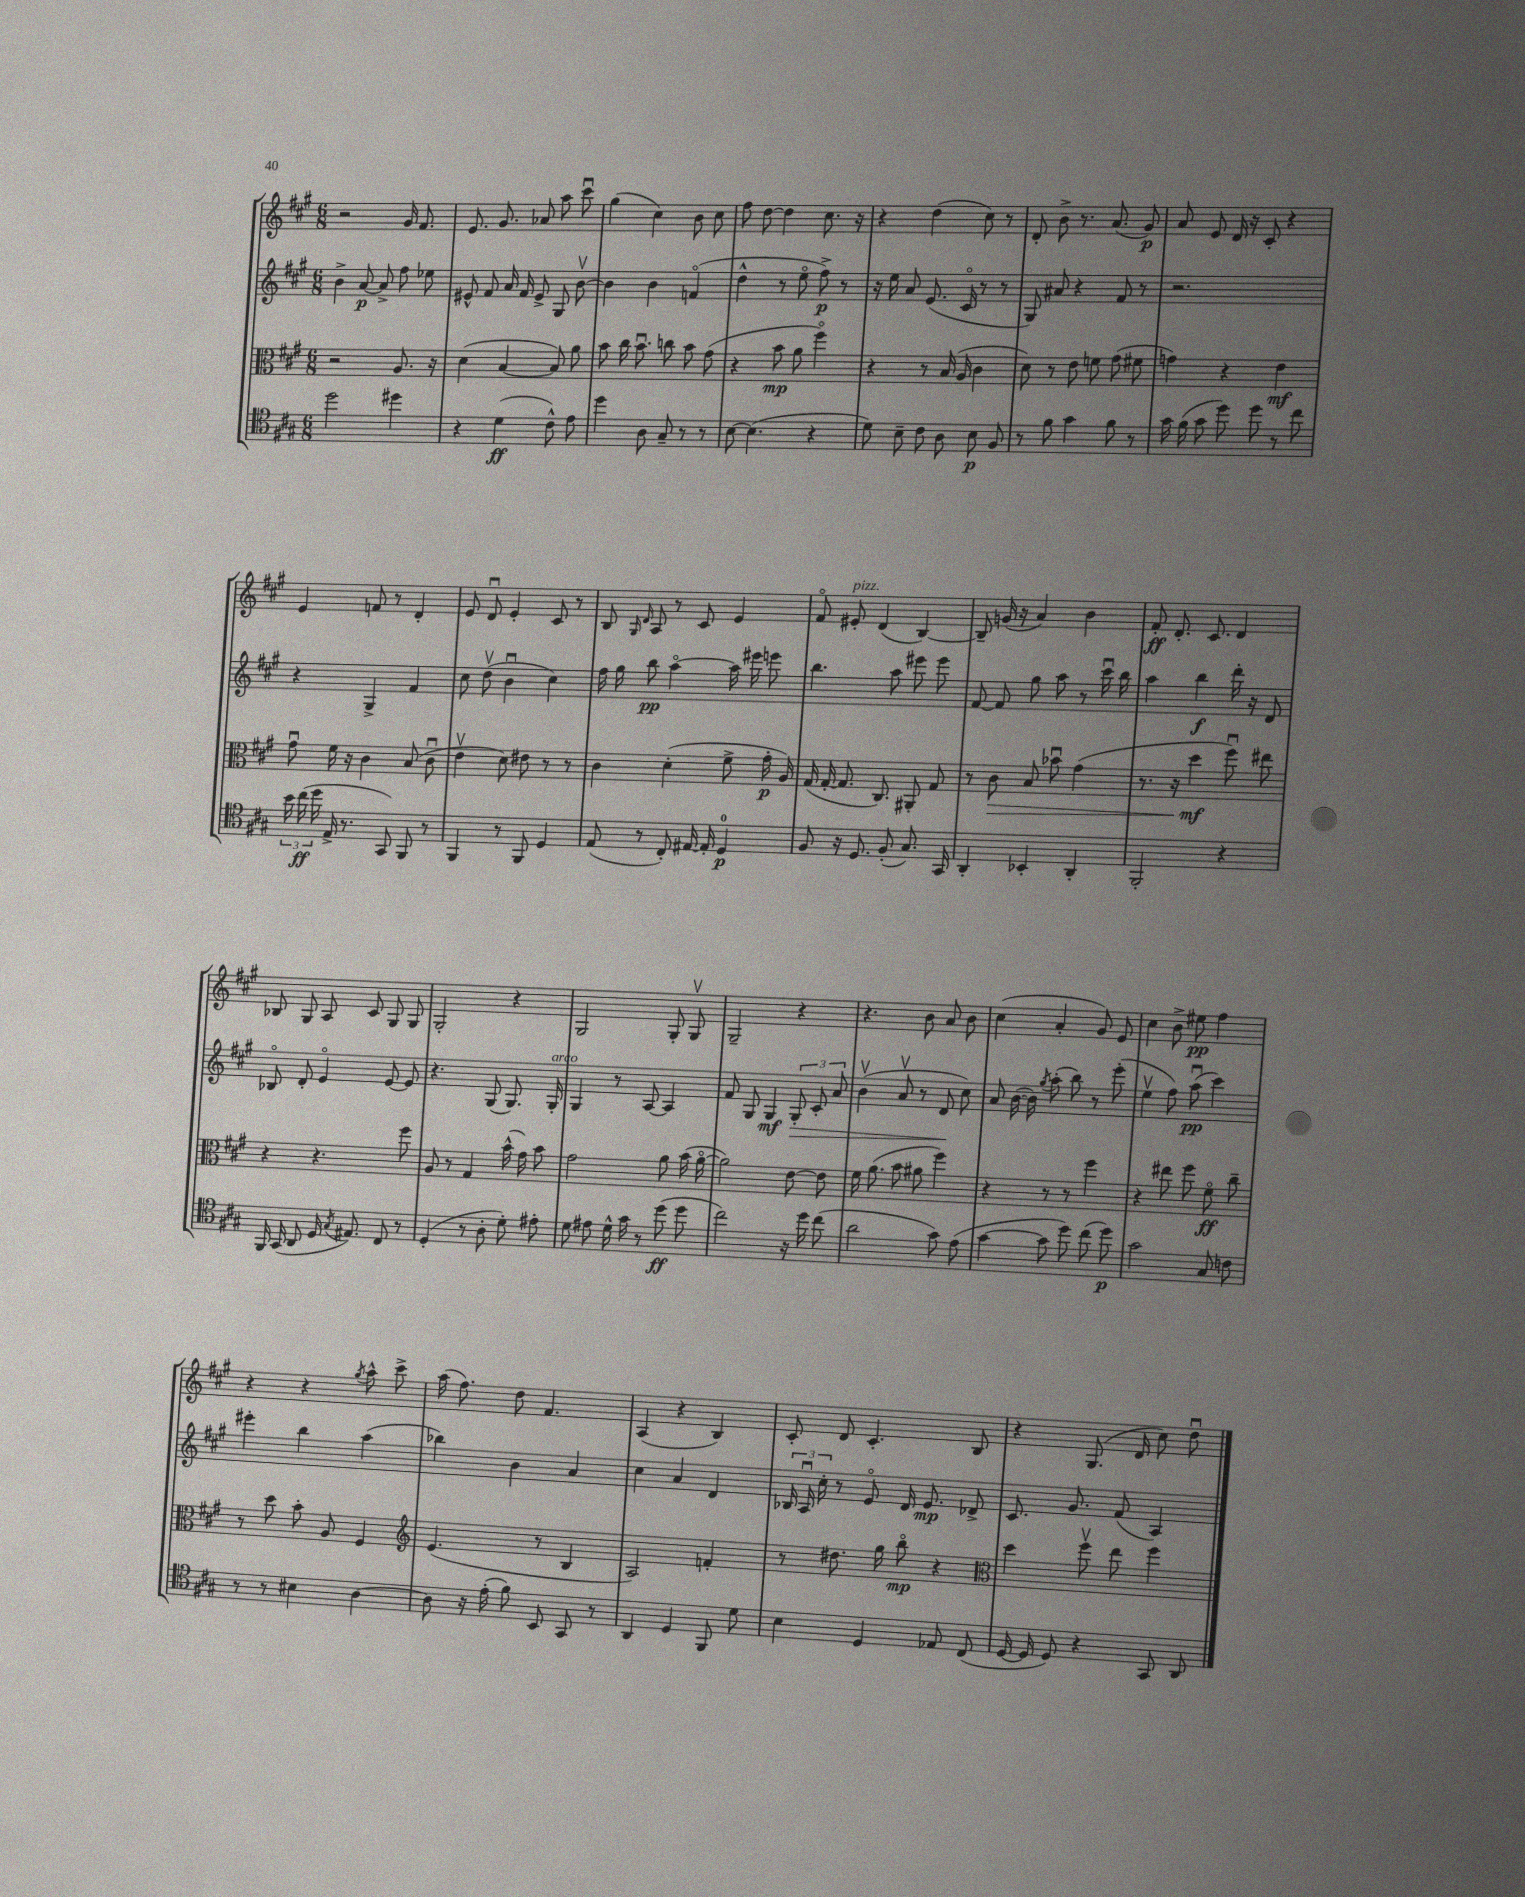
<<
\new StaffGroup <<
\new Staff = "s0" {
    \clef treble \key a \major \numericTimeSignature \time 6/8
    \autoBeamOff r2 gis'16 fis'8. |
    e'8. gis'8. aes'8 a''8 cis'''8\downbow |
    gis''4( cis''4) b'8 cis''8 |
    fis''8 d''8~ d''4 cis''8. r16 |
    r4 d''4( cis''8) r8 |
    d'8-. b'8-> r8. a'8.( gis'8\p) |
    a'8 e'8 d'16 r16 cis'8-. r4 |
    e'4 f'8 r8 d'4-. |
    e'8 d'8\downbow e'4-. cis'8 r8 |
    b8 \grace { gis16 d'16 } a8 r8 cis'8 e'4 |
    fis'8\flageolet eis'8-.^\markup { \italic "pizz." } d'4( b4~) |
    b8-- g'16( r16 a'4) b'4 |
    fis'8-.\ff d'8.-. cis'8. d'4 |
    bes8 gis8 a8 cis'8 gis8 gis8 |
    gis2-. r4 |
    gis2 gis8-. gis8\upbow |
    gis2-- r4 |
    r4. b'8 a'8 b'8 |
    cis''4( a'4-. gis'8) e'8 |
    cis''4 b'8-> eis''8\pp fis''4 |
    r4 r4 \acciaccatura { gis''8 } a''8-^ cis'''8-> |
    a''16( fis''8.) d''8 fis'4. |
    a4( r4 b4) |
    cis'8-. d'8 cis'4.-. b8 |
    r4 gis8.( d'16 cis''8) d''8\downbow \bar "|." |
}
\new Staff = "s1" {
    \clef treble \key a \major \numericTimeSignature \time 6/8
    \autoBeamOff b'4-> a'8~\p a'8-> fis''8 ees''8 |
    eis'8-^ fis'8 a'16 fis'16 eis'8-> gis8 b'8~\upbow |
    b'4 b'4 f'4\flageolet( |
    d''4-^ r8 e''8\flageolet fis''8->\p) r8 |
    r16 e''16 a'8 e'8.( cis'16\flageolet r8 r8 |
    gis8) ais'8 r4 fis'8 r8 |
    r2. |
    r4 gis4-> fis'4 |
    cis''8 d''8\upbow( b'4\downbow cis''4) |
    fis''16 gis''16 b''8\pp a''4~\flageolet a''16 eis'''16 e'''8 |
    b''4. a''8 eis'''8 eis'''8 |
    fis'8~ fis'8 gis''8 a''8 r8 cis'''16\downbow b''16 |
    a''4 b''4\f d'''16-. r16 d'8 |
    bes8\flageolet d'8-. e'4\flageolet e'8~ e'8 |
    r4. gis8( gis8.) gis16-.^\markup { \italic "arco" } |
    gis4 r8 a8~ a4 |
    fis'8 gis8 gis4\mf \tuplet 3/2 { gis8-.\> cis'8-. a'8 } |
    b'4\upbow( a'8\upbow r8 d'8\! cis''8) |
    a'8 b'16~( b'16) \acciaccatura { gis''8 } a''8-.( b''8) r8 e'''8-.( |
    e''4\upbow fis''8) a''8\downbow\pp( cis'''4) |
    eis'''4-. b''4 a''4( |
    bes''4) b'4 a'4 |
    cis''4 a'4 d'4 |
    \tuplet 3/2 { bes16 a16\downbow cis''16-. } r8 e'8\flageolet d'16 e'8.\mp des'8-> |
    cis'8. gis'8. fis'8( a4) \bar "|." |
}
\new Staff = "s2" {
    \clef alto \key a \major \numericTimeSignature \time 6/8
    \autoBeamOff r2 a8. r16 |
    d'4( b4~ b8) a'8 |
    b'8 cis''16 b'8.\downbow c''8 b'8 gis'8( |
    r4 b'8\mp a'8 fis''4\flageolet) |
    r4 r8 b16( a16 cis'4 |
    d'8) r8 e'8 f'8 gis'8( fis'8 |
    g'4) r4 e'4\mf |
    gis'8\downbow fis'16 r16 cis'4 b8( cis'8\downbow |
    e'4\upbow d'8) eis'8 r8 r8 |
    cis'4 d'4-.( fis'8-> gis'16-.\p a16) |
    gis16( gis16~-. gis8. cis8.) ais,8-. gis8 |
    r8 cis'8\> b8 bes'8\downbow gis'4( |
    r8. r16 d''4\mf\! fis''8\downbow) eis''8 |
    r4 r4. fis''8 |
    a8 r8 gis4 b'16-^( gis'16) b'8 |
    gis'2 a'8 b'16( a'16~\flageolet |
    a'2) e'8~ e'8 |
    fis'16 a'8.( b'8 ais'8 fis''4) |
    r4 r8 r8 fis''4 |
    r4 eis''8 fis''8 fis'8\flageolet\ff cis''8-- |
    r8 d''8 b'8-. a8 fis4 |
    \clef treble e'4.( r8 b4 |
    a2) f'4-. |
    r8 dis''8. gis''16 b''8\flageolet\mp r4 |
    \clef alto d''4 fis''8\upbow e''8 fis''4 \bar "|." |
}
\new Staff = "s3" {
    \clef tenor \key a \major \numericTimeSignature \time 6/8
    \autoBeamOff d''2 dis''4 |
    r4 d'4\ff( cis'8-^) e'8 |
    d''4 a8 gis8-- r8 r8 |
    b8~ b4.( r4 |
    d'8) b8-- cis'8 a8 b8\p fis8 |
    r8 fis'8 gis'4 fis'8 r8 |
    gis'16 fis'16( gis'8 d''8) d''8 r8 cis''8 |
    \tuplet 3/2 { b'16 cis''16\ff( d''16 } e16-> r8. gis,8) fis,8 r8 |
    fis,4 r8 fis,8 d4 |
    e8( r8 cis8-.) eis16~ eis16-. d4-0\p |
    fis8 r16 d8. fis8-.( gis8.) gis,16 |
    a,4-. bes,4-. a,4-. |
    fis,2-. r4 |
    fis,16 gis,16( a,8 d16 \acciaccatura { gis8 } eis8.) cis8 r8 |
    d4-.( r8 a8-. d'8-.) eis'8-. |
    d'8 eis'8 d'16-^ gis'16 r8 d''8\ff( d''8 |
    cis''2) r16 d''16 cis''8( |
    a'2 gis'8) e'8( |
    gis'4~ gis'8 d''8) cis''8( d''8\p) |
    gis'2 gis8 c'8 |
    r8 r8 bis4 a4~ |
    a8 r16 e'16-.( fis'8) b,8 gis,8 r8 |
    a,4 d4 fis,8 d'8 |
    b4 d4 ees8 cis8( |
    d16~ d16 d8) r4 gis,8 a,8 \bar "|." |
}
>>
>>
\layout { \context { \Score \remove "Bar_number_engraver" } }
